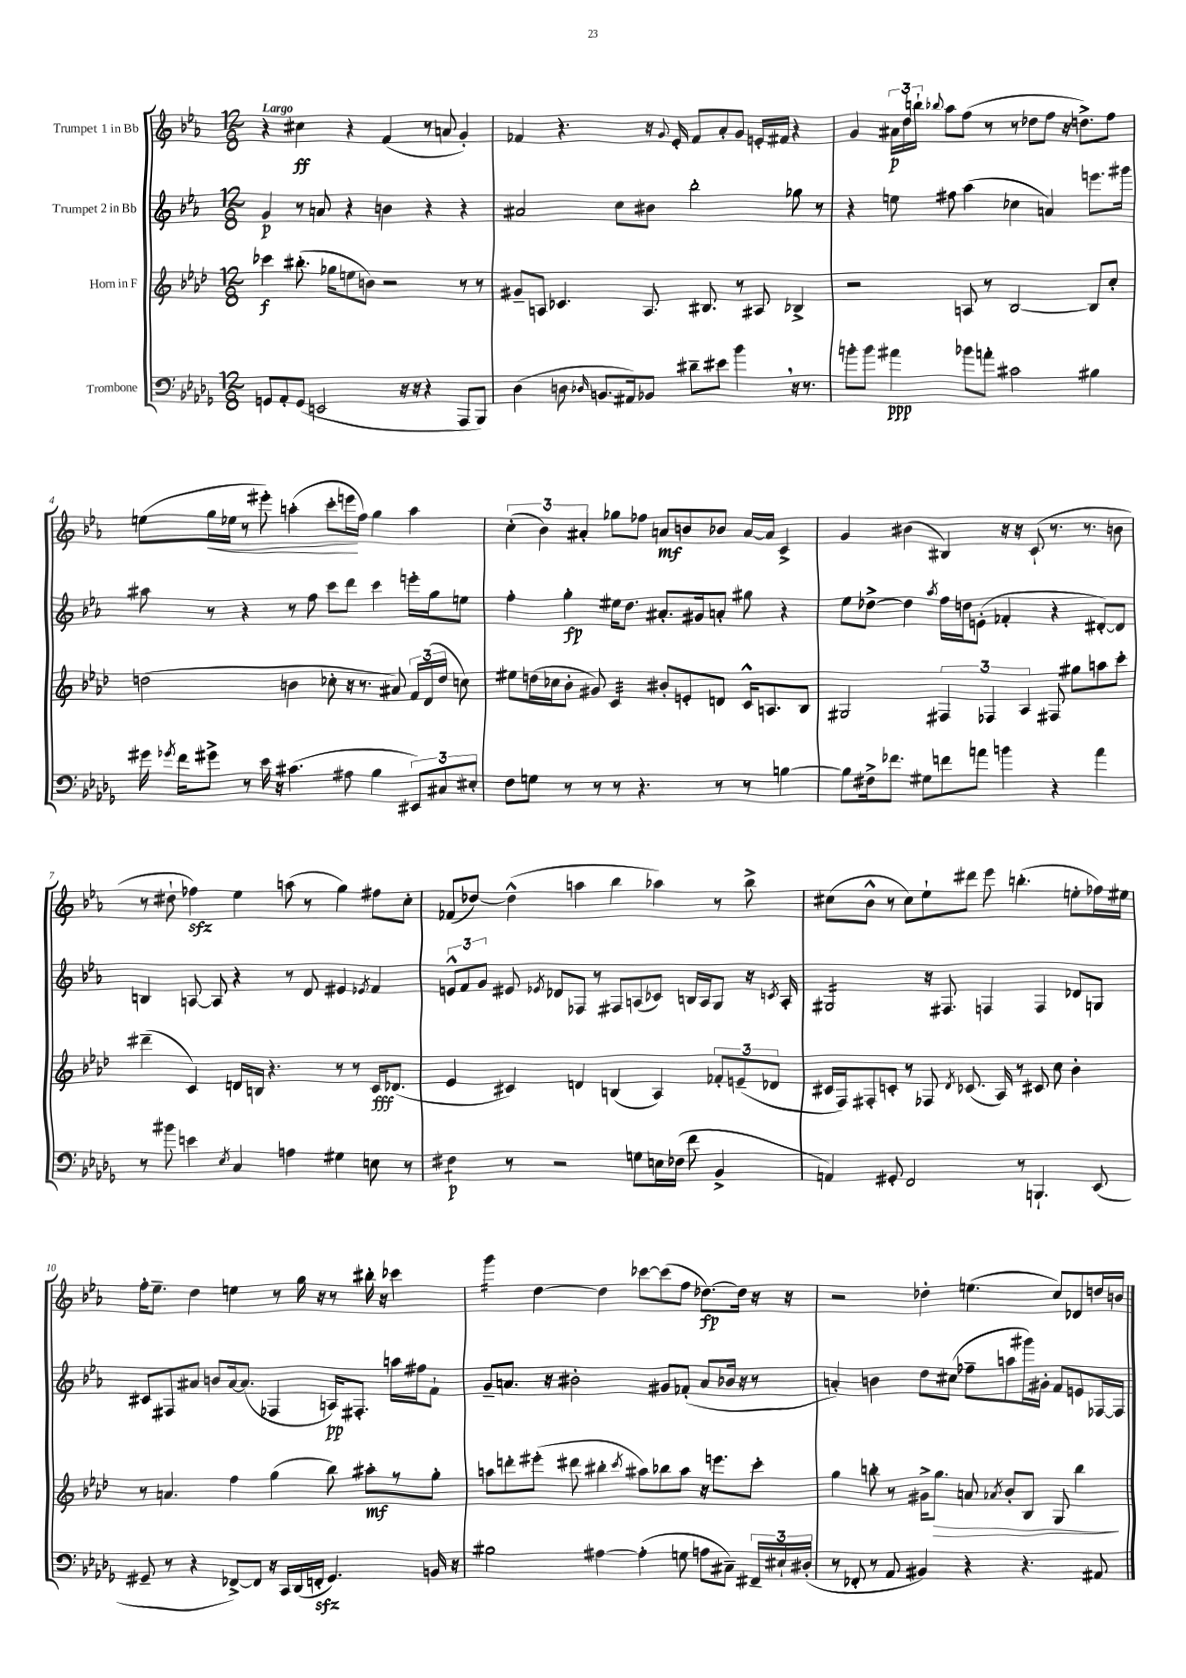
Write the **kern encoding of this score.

**kern	**kern	**kern	**kern
*staff4	*staff3	*staff2	*staff1
*clefF4	*clefG2	*clefG2	*clefG2
*k[b-e-a-d-g-]	*k[b-e-a-d-]	*k[b-e-a-]	*k[b-e-a-]
*M12/8	*M12/8	*M12/8	*M12/8
8GG	4ccc-	4g	4r
8AA-'	.	.	.
(8GG	(8.bb#'	8r	4cc#
2EE	.	8a	.
.	16gg-	.	.
.	8ee	4r	4r
.	8b)	.	.
.	2r	4b	(4f
16r	.	.	.
16r	.	.	.
4r	.	4r	8r
.	.	.	8a
8AAA-	8r	4r	4g')
8BBB-)	8r	.	.
=	=	=	=
(4D-	8g#~	2a#	4f-
.	8A	.	.
8D	4.c-	.	4.r
16qqD-	.	.	.
8.BB	.	.	.
.	.	8cc	.
16AA#)	.	.	.
8BB-	8.A	8b#	16r
.	.	.	8qqg
.	.	.	16e-'
8d#~	.	2bb-'	8f-
.	8.B#	.	.
8e#	.	.	8a-'
4b-	8r	.	8g
.	8A#	.	16e'
.	.	.	16f#
16r	4B-^	8gg-	4r
8.r	.	.	.
.	.	8r	.
=	=	=	=
8b'	2r	4r	4g
8b	.	.	.
4a#	.	8ee	24a#
.	.	.	24dd
.	.	.	24bb`
.	.	.	8qqbb-
.	.	8ff#	8aa-
8b-	8A	(4aa-	(8ff
8a'	8r	.	8r
2c#	[2B-	4cc-	8r
.	.	.	8dd-
.	.	4a)	8ff
.	.	.	16r
.	.	.	8.dd^)
4B#	8B-]	8.eee	.
.	8cc'	.	8ff
.	.	16ggg#	.
=	=	=	=
16g#	(2dd	8aa#	(8ee
8qg-	.	.	.
16f	.	.	.
8g#^	.	8r	16gg
.	.	.	16ee-
8r	.	4r	8r
16e-	.	.	8eee#')
16r	.	.	.
(4.c#	4b	8r	(4aa'
.	.	8ff	.
.	8cc-'	8ccc	8ccc'
8A#	16r	8ddd	16eee
.	8.r	.	16ff)
4B-	.	4ccc	4gg
.	8a#)	.	.
12EE#)	24f	16eee'	4aa
.	(24d-	.	.
.	.	16gg	.
12C#	24dd	.	.
.	8cc)	8ee	.
12E#'	.	.	.
=	=	=	=
8F	8ee#	4ff'	(6cc'
8G	(16dd	.	.
.	.	.	6b-)
.	16cc-	.	.
8r	8b-'	4gg'	.
.	.	.	6a#'
8r	8g#)	.	.
8r	4c	16ee#	8gg-
.	.	8.dd	.
4.r	.	.	8ff-
.	8b#'	8.a#'	8a
.	8e'	.	8b
.	.	16g#	.
8r	8d	8a'	8b-
8r	16c^^	8gg#	[16a
.	8.A	.	16a]
[4B	.	4r	4c^
.	8B-	.	.
=	=	=	=
8B]	2G#	8ee-	4g
16F#^	.	[8dd-^	.
8.f-	.	.	.
.	.	4dd-]	(4b#
8G#	.	.	.
.	.	8qaa-	.
8f	6F#	16ff	4B#)
.	.	16dd	.
8a	.	(8e'	.
.	6F-	.	.
4b	.	4f-'	16r
.	.	.	16r
.	6A-	.	.
.	.	.	(8c`
4r	8F#	4r	8.r
.	8gg#	.	.
.	.	.	8.r
4a	8aa	[8d#')	.
.	8ccc'	8d#]	8b
=	=	=	=
8r	(4ddd#~	4B	8r
8b#	.	.	8dd#`
4e	4c)	[8A	4ff-)
.	.	8A]	.
8qE-	.	.	.
4C	16d	4r	4ee-
.	16B	.	.
.	4.r	.	.
4A	.	8r	(8aa
.	.	8d	8r
4G#	8r	4e#	4gg)
.	8r	.	.
.	.	8qe-	.
8E	16c	4f	8ff#
.	(8.d-	.	.
8r	.	.	8cc'
=	=	=	=
4F#	4e-	12e^^	(8f-
.	.	12f	.
.	.	.	[8dd-)
.	.	12g	.
8r	4c#)	8e#	(4dd-^^]
.	.	8qe-	.
2r	.	8d-	.
.	4d	8F-	4aa
.	.	8r	.
.	(4B	8F#	4bb-
8G	.	(8A	.
16E	4A-)	8c-)	4aa-)
(16F-	.	.	.
8f	.	16B	.
.	.	16A	.
4BB-^	12f-'	8G	8r
.	(12e~	.	.
.	.	16r	8bb-^
.	12d-	.	.
.	.	8qc	.
.	.	16A'	.
=	=	=	=
4AA)	16c#	2G#	(8cc#
.	16F)	.	.
.	8F#'	.	8b-^^
8GG#'	8c'	.	8r
2FF	8r	.	8cc#)
.	8F-	16r	8ee-`
.	.	8.F#	.
.	8qd-	.	.
.	(8.c-	.	8ddd#
.	.	4F	8eee-
.	16A-)	.	.
8r	8r	.	(4.bb'
4.BBB`	8c#	4F	.
.	8cc	.	.
.	4b-'	8d-	8ee'
(8EE-	.	8G	16ff-)
.	.	.	16ee#
=	=	=	=
8GG#~	8r	8c#	16ff'
.	.	.	8.ee-~
8r	4.a	8F#	.
4r	.	8a#	4dd
.	.	8b	.
[8FF-^)	4ff	[16a#	4ee
.	.	(8.a#]	.
8FF-]	.	.	.
16r	(4gg	4F-	8r
16CC	.	.	.
(16DD-	.	.	16gg
16FF'	.	.	16r
4.GG#)	8bb-)	16A)	8r
.	.	8.F#'	.
.	8aa#'	.	16bb#'
.	.	.	16r
.	8r	16aa	4ccc-
.	.	16ff#	.
16BB	8gg'	8f`	.
16r	.	.	.
=	=	=	=
2B#	8aa	8g~	4ggg
.	8ddd'	8.a	.
.	(8eee#'	.	[4dd
.	.	16r	.
.	8ddd#	2b#'	.
[4A#	4bb#'	.	4dd]
.	8qccc	.	.
(4A#']	8aa#)	.	[8ccc-
.	8bb-	8g#	(8ccc-]
8G	8aa#	(8f-'	8ff
8A	16r	8a	[8.dd-)
.	8.eee	.	.
8C#~)	.	16b-	.
.	.	16r	16dd-]
24FF#~	8ccc'	8r	16r
24E#`	.	.	.
.	.	.	16r
(24D#'	.	.	.
=	=	=	=
8r	4gg	4a')	2r
8FF-'	.	.	.
8r	8bb'	4b	.
8AA-	8r	.	.
4BB#)	16g#^	8dd	4dd-'
.	8.gg	.	.
.	.	(8cc#	.
4r	8a	8ff-~	(4.ee
.	8qa-	.	.
.	8b-'	8aa	.
4.r	8B-	16ggg#)	.
.	.	16g#'	.
.	8G	8f	8cc)
.	4bb	8e	8d-
8AA#	.	[16F-	16dd
.	.	16F-]	16b
==	==	==	==
*-	*-	*-	*-
